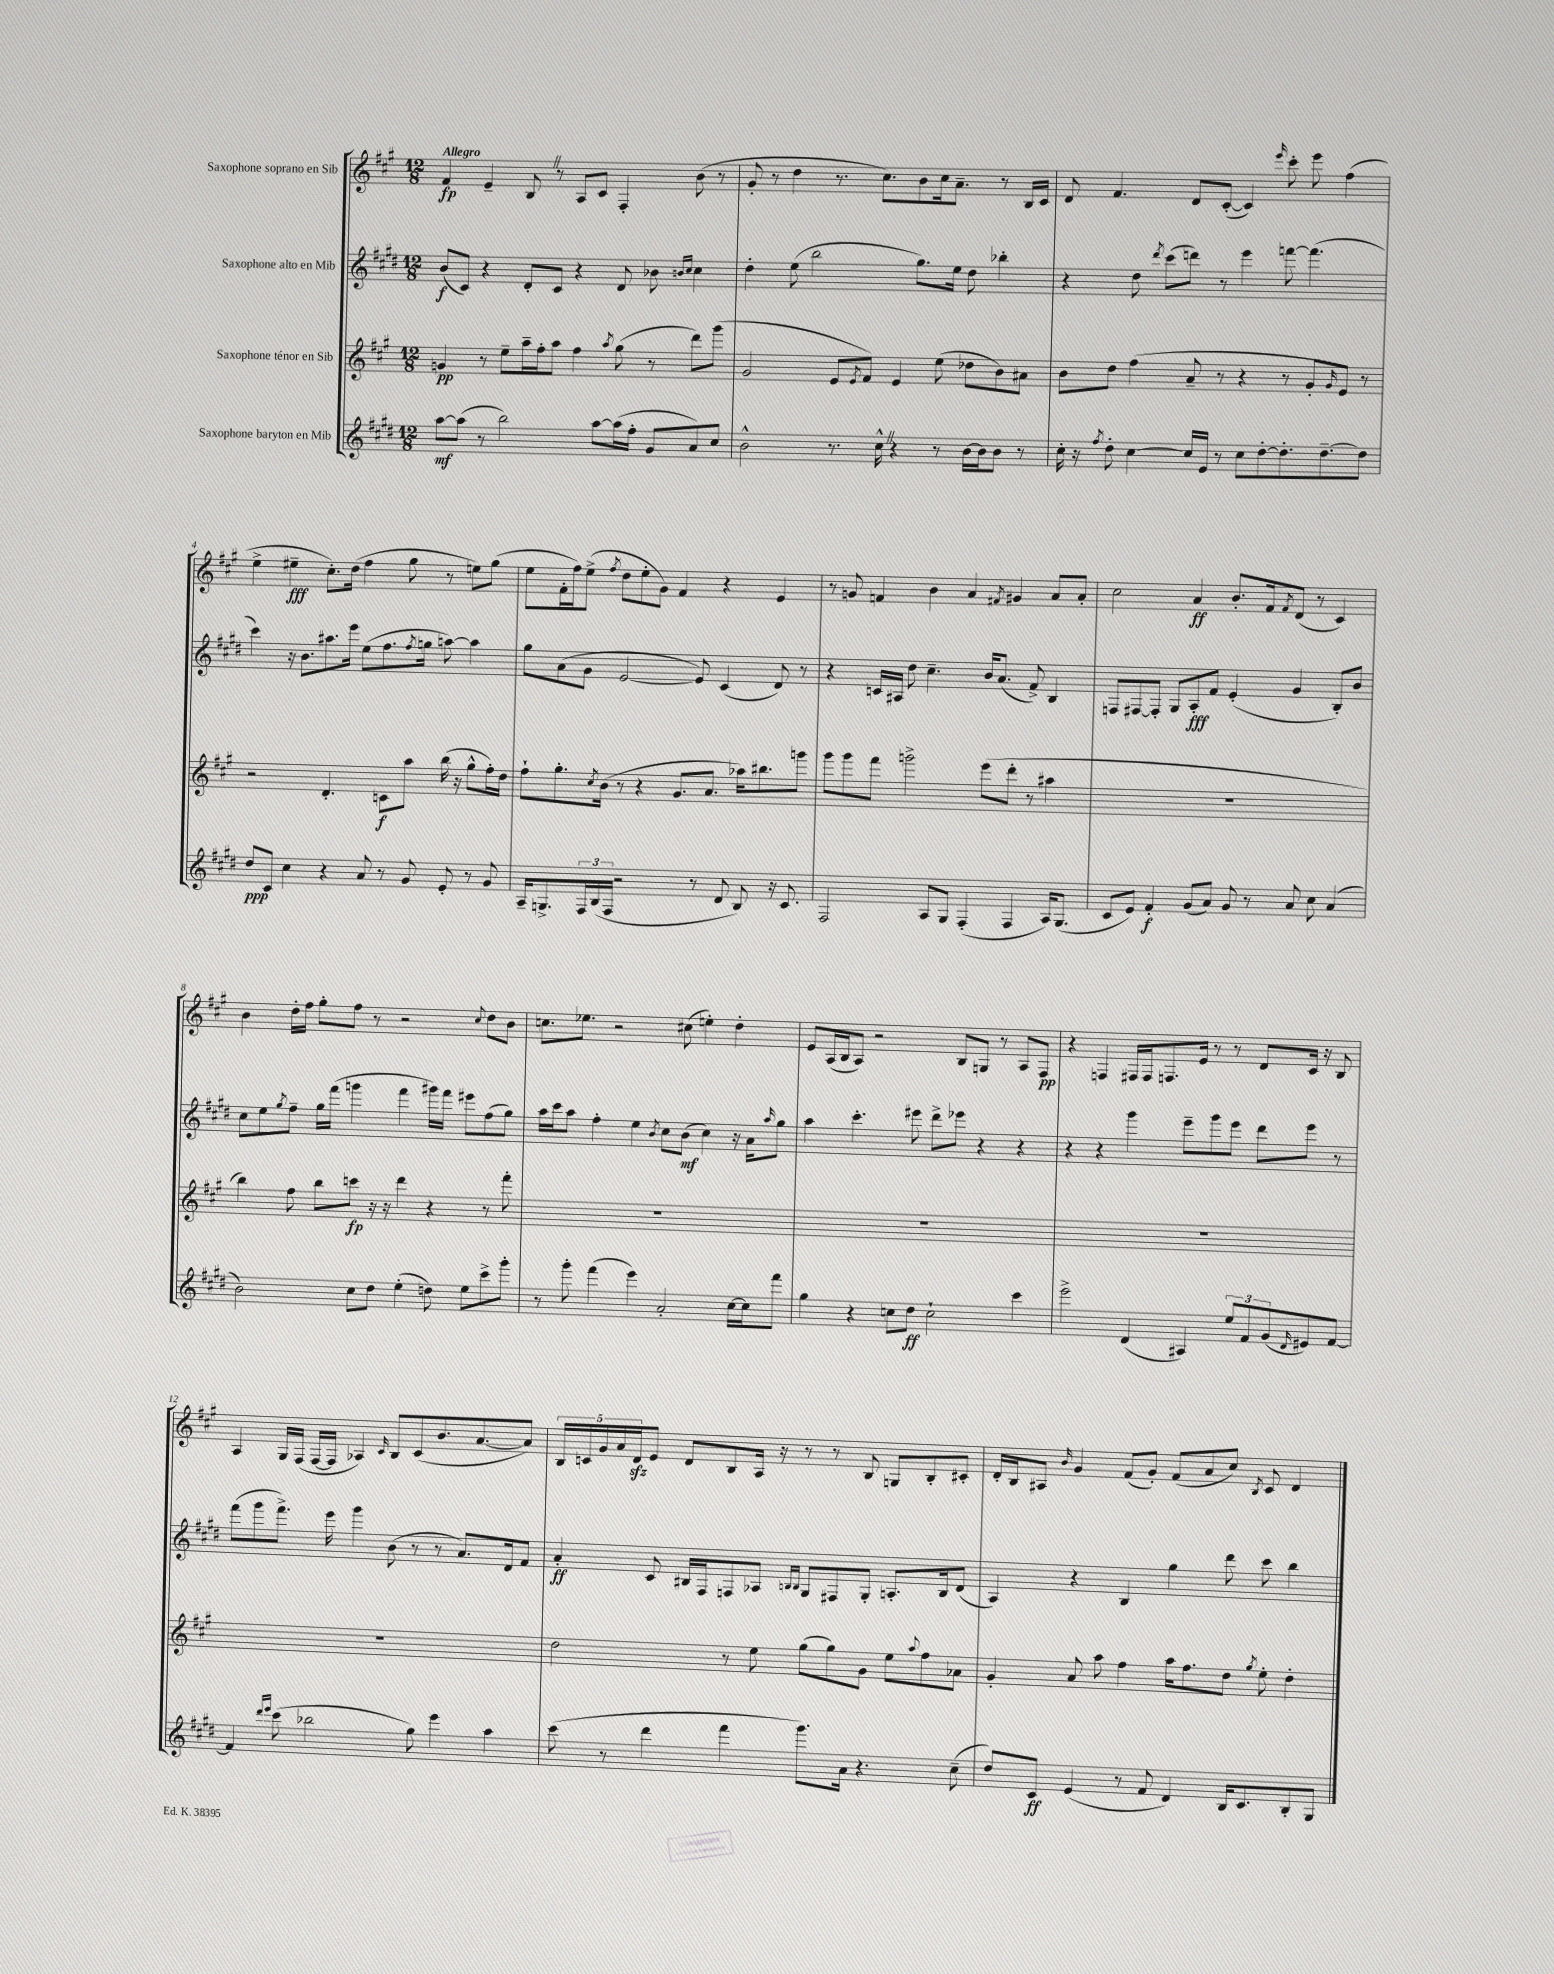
<<
\new StaffGroup <<
\new Staff = "s0" \with { instrumentName = "Saxophone soprano en Sib" } {
    \clef treble \key a \major \numericTimeSignature \time 12/8 \tempo "Allegro"
    fis'4\fp e'4-- b8 \once \override BreathingSign.text = \markup { \musicglyph "scripts.caesura.straight" } \breathe r8 a8 cis'8 fis4-. b'8( r8 |
    gis'8-. r8 d''4 r8. cis''8.) b'8 cis''16 a'8.-- r8 b16 cis'16 |
    d'8 fis'4. d'8 cis'8~-.( cis'4) \grace { e'''16 } cis'''8-. e'''8 fis''4( |
    e''4-> eis''4--\fff cis''8.-.) d''16( fis''4 gis''8 r8 e''8) gis''8( |
    e''8 fis'16-. fis''16) e''8->( \acciaccatura { fis''8 } d''8 e''8-. gis'8) fis'4 r4 e'4 |
    r8 g'8 f'4 b'4 a'4 \acciaccatura { fis'8 } gis'4 a'8 a'8-. |
    cis''2 a'4\ff b'8.-. fis'16 \acciaccatura { fis'8 } d'8( r8 cis'4) |
    b'4 d''16-. fis''16 gis''8-. fis''8 r8 r2 \appoggiatura { cis''8 } d''8 b'8 |
    c''8. ees''8. r2 cis''8( e''4-.) d''4-. |
    e'8 a16( b16 a8) r2 b8 g8 r8 a8 fis8\pp |
    r4 f4 fis16 fis16 f8. e'16 r8 r8 d'8 cis'16 r16 b8 |
    a4 gis16 fis16( fis16~ fis16 aes4) \grace { cis'16 } b8 cis'8( b'8. a'8.~ a'8) |
    \tuplet 5/4 { b16 c'16 gis'16 a'16 d'16\sfz } e'8 d'8 b8 a16 r16 r8 r8 b8 g8 b8-. cis'8-. |
    d'16-. b16 ais8 \grace { b'16 } gis'4 fis'8( gis'8-.) fis'8( a'8 cis''8) \acciaccatura { b8 } cis'8 d'4 \bar "|." |
}
\new Staff = "s1" \with { instrumentName = "Saxophone alto en Mib" } {
    \clef treble \key e \major \numericTimeSignature \time 12/8
    b'8\f( cis'8) r4 dis'8-. cis'8 r4 dis'8 bes'8 \grace { b'16 cis''16 } cis''4 |
    dis''4-. e''8( b''2 gis''8.) e''16 dis''8 bes''4-. |
    r4 dis''8 \acciaccatura { dis'''8 } cis'''8( d'''8) r8 e'''4 f'''8~ f'''4.( |
    cis'''4) r16 b'8. ais''8. e'''16 e''8( fis''8. \acciaccatura { fis''8 } g''16 a''8~) a''4 |
    gis''8 a'8( gis'8 e'2~ e'8) cis'4( dis'8) r8 |
    r4 c'16 ais16 dis''8 cis''4.-- b'16 a'8.( fis'8->) b4 |
    f8 fis8~ fis8-. gis8 a8-.\fff fis'8 e'4-.( gis'4 b8-.) b'8 |
    cis''8 e''8 \acciaccatura { gis''8 } fis''8-- gis''16 fis'''16( g'''4 fis'''4 gis'''16) fis'''16 eis'''8 fis''8( gis''8) |
    a''16 cis'''16 a''8 fis''4-. e''4 \acciaccatura { b'8 } cis''8 b'8\mf( cis''4) r16 a'16 \grace { a''16 } gis''8 |
    a''4 cis'''4.-. eis'''8 dis'''8-> ees'''8 r4 r4 |
    r4 r4 gis'''4 e'''8-- gis'''8 e'''8 dis'''8 e'''8 r8 |
    fis'''8( gis'''8 fis'''8.->) e'''16 gis'''4 b'8( r8 r8 a'8.) dis'16 fis'8 |
    a'4-.\ff cis'8 bis16 fis16 f8 aes8 \grace { b16 b16 } gis8 fis8 gis8-. a8.-. b16 dis'8( |
    a4) r4 b4 gis''4 dis'''8 cis'''8 b''4 \bar "|." |
}
\new Staff = "s2" \with { instrumentName = "Saxophone ténor en Sib" } {
    \clef treble \key a \major \numericTimeSignature \time 12/8
    g'4\pp r8 e''8-- a''16-- fis''16-. a''8 fis''4 \acciaccatura { a''8 } gis''8( r8 d'''8) gis'''8( |
    gis'2 e'8 \acciaccatura { e'8 } fis'8) e'4 e''8( des''8 b'8) ais'8 |
    b'8 d''8 fis''4( a'8-- r8 r4 r8 gis'8-. \grace { gis'16 } e'8) r8 |
    r2 d'4.-. c'8\f a''8 b''16( r16 gis''8-^ fis''16-.) d''16 |
    fis''8-! gis''8.-. \acciaccatura { cis''8 } b'16( r8 r4 gis'8. a'8. aes''16) bis''8. g'''8 |
    gis'''8 gis'''8 fis'''8 g'''2-> e'''8( d'''8-. r8 ais''4 |
    R1. |
    b''4) fis''8 b''8 c'''8\fp r16 r16 d'''4 r4 r8 fis'''8-. |
    R1. |
    R1. |
    R1. |
    R1. |
    d''2 r8 e''8 gis''8( gis''8) gis'8 e''8 \appoggiatura { a''8 } fis''8 aes'8 |
    gis'4-. a'8 a''8 fis''4 a''16 fis''8. d''8 \acciaccatura { gis''8 } e''8-. d''4-. \bar "|." |
}
\new Staff = "s3" \with { instrumentName = "Saxophone baryton en Mib" } {
    \clef treble \key e \major \numericTimeSignature \time 12/8
    a''8~\mf a''8( r8 b''2) a''8~ a''16( fis''16-. gis'8 a'8) cis''8 |
    b'2-^ r8. cis''16-^ \once \override BreathingSign.text = \markup { \musicglyph "scripts.caesura.straight" } \breathe r4 r8 b'16~ b'16 b'8 r8 |
    cis''16-. r16 \acciaccatura { fis''8 } dis''8-. cis''4~ cis''16 e'16 r8 cis''8 dis''8~-. dis''8.-. dis''8.~-- dis''8 |
    dis''8\ppp cis'8 cis''4 r4 a'8 r8 gis'8 e'8-. r8 gis'8 |
    a16-- g8.-> \tuplet 3/2 { fis16 b16( fis16 } r2 r8 dis'8 b8) r16 cis'8. |
    fis2 a8 gis8 fis4-.( fis4 a16) gis8.( |
    cis'8 e'8) fis'4-.\f gis'8( a'8) gis'8 r8 a'8 cis''8 a'4( |
    b'2) cis''8 dis''8 e''4-.( d''8) e''8 cis'''8-> gis'''8-. |
    r8 gis'''8-. fis'''4( e'''4) a'2-. cis''16~ cis''16 fis'''8 |
    gis''4 r4 c''8 dis''8\ff c''2-! cis'''4 |
    e'''2-> dis'4( ais4) \tuplet 3/2 { e''8 fis'8 gis'8( } \grace { dis'16 } eis'8) fis'8~ |
    fis'4 \grace { dis'''16 e'''16 } cis'''8( bes''2 gis''8) e'''4 a''4 |
    cis'''8( r8 dis'''4 fis'''4 gis'''8.) a'16 r4. cis''8--( |
    dis''8) cis'8\ff e'4( r8 fis'8 dis'4) b16 cis'8. b8-. gis8 \bar "|." |
}
>>
>>
